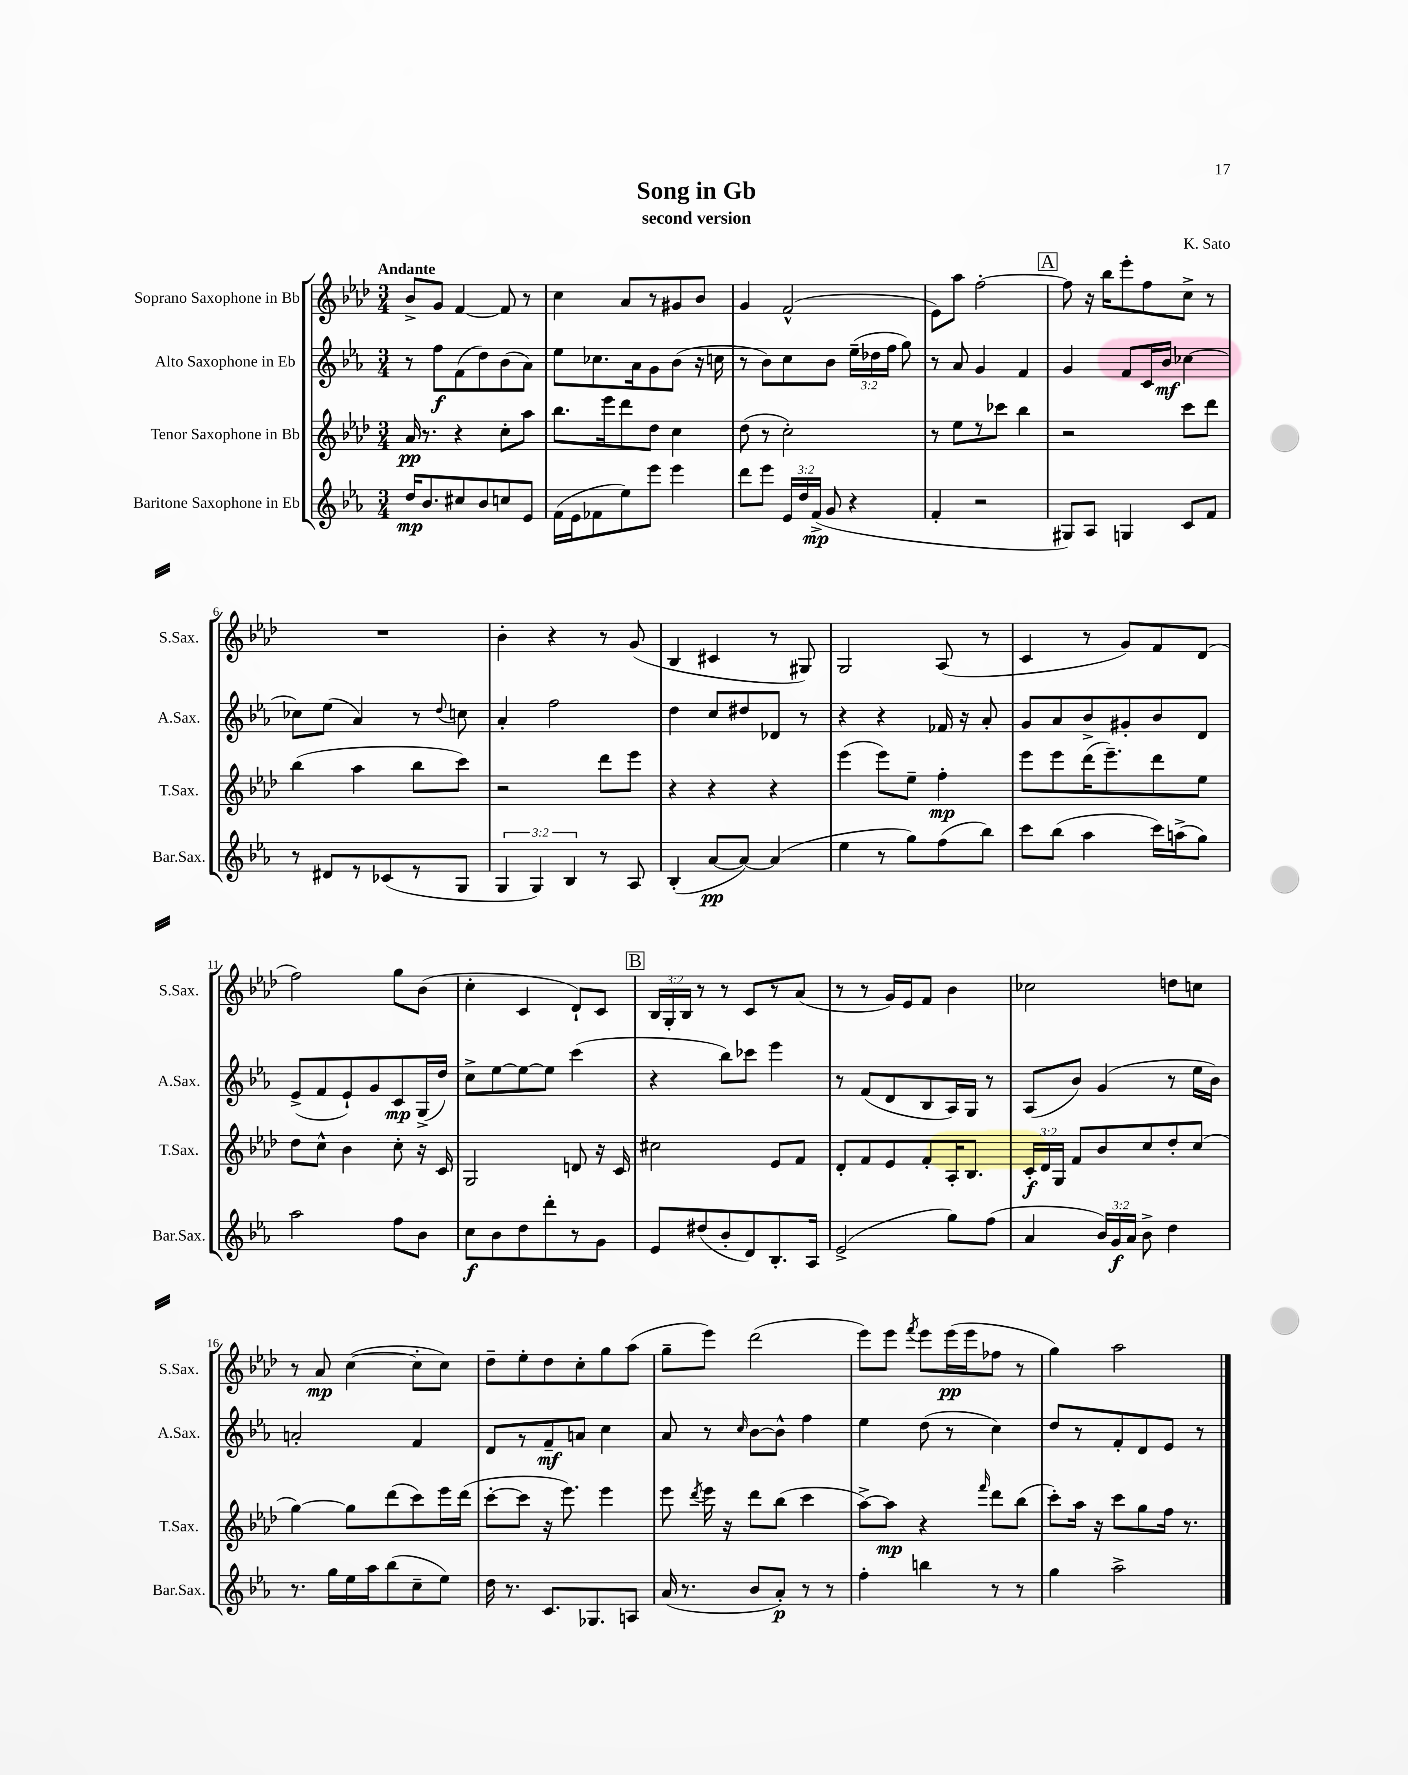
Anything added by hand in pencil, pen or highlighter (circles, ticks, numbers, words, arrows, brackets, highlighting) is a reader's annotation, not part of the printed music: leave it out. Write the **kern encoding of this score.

**kern	**kern	**kern	**kern
*staff4	*staff3	*staff2	*staff1
*clefG2	*clefG2	*clefG2	*clefG2
*k[b-e-a-]	*k[b-e-a-d-]	*k[b-e-a-]	*k[b-e-a-d-]
*M3/4	*M3/4	*M3/4	*M3/4
16dd	16a-	8r	8b-^
8.b-	8.r	.	.
.	.	8ff	8g
8cc#	4r	(8f	[4f
8b-	.	8dd)	.
8cc	8cc'	(8b-	8f]
8e-	8aa-	8a-)	8r
=	=	=	=
(16f	8.bb-	8ee-	4cc
16e-	.	.	.
8f-	.	8.cc-	.
.	16eee-	.	.
8ee-)	8ddd-	.	8a-
.	.	16a-	.
8eee-	8dd-	8g	8r
4eee-	4cc	(8b-	8g#
.	.	16r	8b-
.	.	16cc	.
=	=	=	=
8ddd	(8dd-	8r	4g
8eee-	8r	8b-)	.
24e-	2cc')	8cc	(2f^^
24dd	.	.	.
(24f^	.	.	.
8g	.	8b-	.
4r	.	(24ee-~	.
.	.	24dd-	.
.	.	24ff	.
.	.	8gg)	.
=	=	=	=
4f'	8r	8r	8e-)
.	8ee-	8a-	8aa-
2r	8r	4g	[2ff'
.	8ccc-	.	.
.	4bb-	4f	.
=	=	=	=
8G#)	2r	4g	8ff]
8A-	.	.	16r
.	.	.	16bb-
4G	.	8f	8eee-'
.	.	16c	8ff
.	.	16b-	.
8c	8ccc	[4cc-	8cc^
8f	8ddd-	.	8r
=	=	=	=
8r	(4bb-	8cc-]	2.r
8d#	.	(8ee-	.
8r	4aa-	4a-)	.
(8c-	.	.	.
8r	8bb-	8r	.
.	.	8qqdd	.
8G	8ccc)	8cc	.
=	=	=	=
6G	2r	4a-'	4b-'
6G)	.	.	.
.	.	2ff	4r
6B-	.	.	.
8r	8ddd-	.	8r
8A-	8eee-	.	(8g
=	=	=	=
(4B-'	4r	4dd	4B-
[8a-	4r	8cc	4c#
8a-_)	.	8dd#	.
(4a-]	4r	8d-	8r
.	.	8r	8G#)
=	=	=	=
4ee-	(4eee-	4r	2G
8r	8eee-)	4r	.
8gg)	8ee-~	.	.
(8ff	4ff'	16f-	(8A-
.	.	16r	.
8bb-)	.	8a-'	8r
=	=	=	=
8ccc	8eee-	8g	4c
(8bb-	8eee-	8a-	.
4aa-	(16ddd-	8b-^	8r
.	8.eee-~)	.	.
.	.	8g#'	8g)
16ccc)	8ddd-	8b-	8f
(16aa^	.	.	.
8gg)	8ee-	8d	(8d-
=	=	=	=
2aa-	8dd-	(8e-^	2ff)
.	8cc^^	8f	.
.	4b-	8e-`)	.
.	.	8g	.
8ff	8cc'	8c	8gg
8b-	16r	(16G^	(8b-
.	16c	16dd)	.
=	=	=	=
8cc	2G	8cc^	4cc'
8b-	.	[8ee-	.
8dd	.	8ee-_	4c
8ddd'	.	8ee-]	.
8r	8d	(4ccc	8d-`)
8g	16r	.	8c
.	16c	.	.
=	=	=	=
8e-	2cc#	4r	24B-
.	.	.	24G'
.	.	.	24B-
(8dd#	.	.	8r
8b-'	.	8bb-)	8r
8d)	.	8ccc-	8c
8.B-'	8e-	4eee-	8r
.	8f	.	(8a-
16A-	.	.	.
=	=	=	=
(2e-^	8d-'	8r	8r
.	8f	(8f	8r
.	8e-	8d	16g)
.	.	.	16e-
.	8f'	8B-	8f
8gg)	16A-'	16A-)	4b-
.	8.B-	16G	.
(8ff	.	8r	.
=	=	=	=
4a-	24c'	(8A-	2cc-
.	24d-	.	.
.	24G	.	.
.	8f	8b-)	.
24b-)	8b-	(4g	.
24g	.	.	.
24a-	.	.	.
8b-^	8cc	.	.
4dd	8dd-'	8r	8dd
.	(8cc	16ee-	8cc
.	.	16b-)	.
=	=	=	=
8.r	[4gg)	2a'	8r
.	.	.	8a-
16gg	.	.	.
16ee-	8gg]	.	([4cc
16aa-	.	.	.
(8bb-	(8ddd-	.	.
8cc~	8ccc)	4f	8cc']
8ee-)	16eee-	.	8cc)
.	(16ddd-	.	.
=	=	=	=
16dd	[8ccc'	8d	8dd-~
8.r	.	.	.
.	8ccc]	8r	8ee-'
8.c	16r	8f~	8dd-
.	8.eee-)	.	.
.	.	8a	8cc'
8.G-	.	.	.
.	4eee-	4cc	8gg
8A	.	.	(8aa-
=	=	=	=
(16a-	8eee-	8a-	8gg~
8.r	.	.	.
.	8qddd-	.	.
.	16eee-	8r	8eee-)
.	16r	.	.
.	.	16qqcc	.
8b-	8ddd-	[8b-	(2ddd-
8a-')	(8bb-	8b-^^]	.
8r	4ccc	4ff	.
8r	.	.	.
=	=	=	=
4ff'	[8aa-^)	4ee-	8eee-)
.	8aa-]	.	8eee-
.	.	.	8qfff
4bb	4r	(8dd	8eee-
.	.	8r	(16eee-
.	.	.	16eee-
.	16qqfff	.	.
8r	8ddd-	4cc)	8ff-
8r	(8bb-	.	8r
=	=	=	=
4gg	8ccc')	8dd	4gg)
.	16aa-	8r	.
.	16r	.	.
2aa-^	8ccc	8f'	2aa-
.	8gg	8d	.
.	16ff	8e-	.
.	8.r	.	.
.	.	8r	.
==	==	==	==
*-	*-	*-	*-
